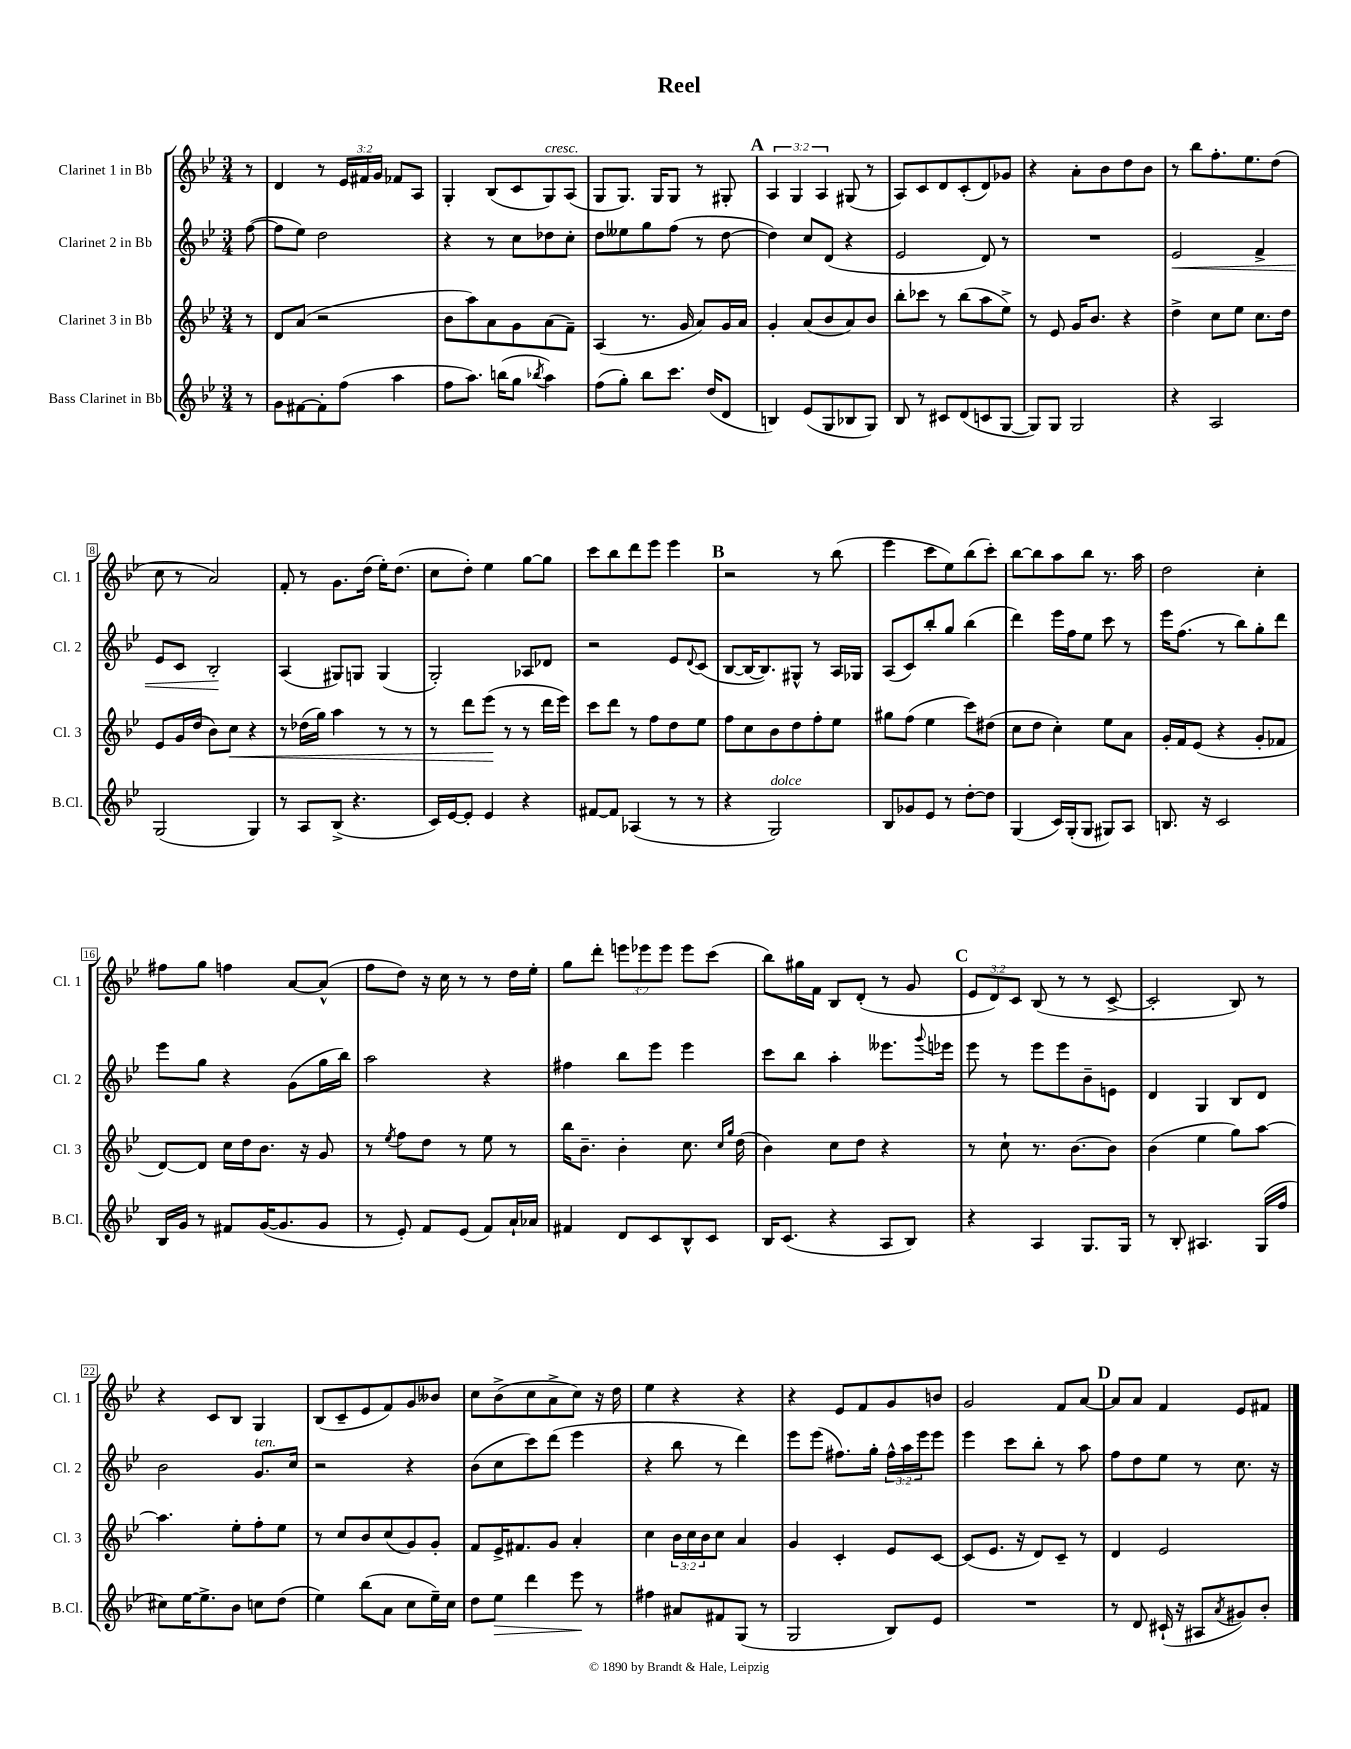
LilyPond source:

\header { title = "Reel" }
<<
\new StaffGroup <<
\new Staff = "s0" \with { instrumentName = "Clarinet 1 in Bb" shortInstrumentName = "Cl. 1" } {
    \clef treble \key bes \major \numericTimeSignature \time 3/4 \override Staff.TupletNumber.text = #tuplet-number::calc-fraction-text \partial 8
    r8 |
    d'4 r8 \tuplet 3/2 { ees'16 fis'16 g'16 } fes'8 a8 |
    g4-. bes8( c'8 g8^\markup { \italic "cresc." }) a8( |
    g8 g8.) g16 g8 r8 gis8-. |
    \mark \markup { \bold "A" } \tuplet 3/2 { a4 g4 a4 } gis8( r8 |
    a8) c'8 d'8 c'8-.( d'8) ges'8 |
    r4 a'8-. bes'8 d''8 bes'8 |
    r8 bes''8 f''8.-. ees''8. d''8( |
    c''8 r8 a'2) |
    f'8-. r8 g'8. d''16( ees''16-.) d''8.( |
    c''8 d''8-.) ees''4 g''8~ g''8 |
    c'''8 bes''8 d'''8 ees'''8 ees'''4 |
    \mark \markup { \bold "B" } r2 r8 bes''8( |
    ees'''4 c'''8 ees''8) bes''8( c'''8-.) |
    bes''8~ bes''8 a''8 bes''8 r8. a''16 |
    d''2 c''4-. |
    fis''8 g''8 f''4 a'8~ a'8-^( |
    f''8 d''8) r16 c''16 r8 r8 d''16 ees''16-. |
    g''8 d'''8-. \tuplet 3/2 { e'''8 ees'''8 ees'''8 } ees'''8 c'''8( |
    bes''8) gis''16 f'16 bes8 d'8-.( r8 g'8 |
    \mark \markup { \bold "C" } \tuplet 3/2 { ees'8 d'8) c'8 } bes8( r8 r8 c'8~-> |
    c'2-. bes8) r8 |
    r4 c'8 bes8 g4 |
    bes8( c'8-- ees'8 f'8) g'8 beses'8 |
    c''8 bes'8->( c''8 a'8-> c''8) r16 d''16 |
    ees''4 r4 r4 |
    r4 ees'8 f'8 g'8 b'8 |
    g'2 f'8 a'8~ |
    \mark \markup { \bold "D" } a'8 a'8 f'4 ees'8 fis'8 \bar "|." |
}
\new Staff = "s1" \with { instrumentName = "Clarinet 2 in Bb" shortInstrumentName = "Cl. 2" } {
    \clef treble \key bes \major \numericTimeSignature \time 3/4 \override Staff.TupletNumber.text = #tuplet-number::calc-fraction-text \partial 8
    f''8~( |
    f''8 ees''8) d''2 |
    r4 r8 c''8 des''8 c''8-. |
    d''8 eeses''8 g''8 f''8( r8 d''8~ |
    \mark \markup { \bold "A" } d''4) c''8 d'8( r4 |
    ees'2 d'8) r8 |
    R2. |
    ees'2\< f'4-> |
    ees'8 c'8 bes2-.\! |
    a4( gis8) g8 g4( |
    g2-.) aes8 des'8 |
    r2 ees'8 \appoggiatura { d'8 } c'8( |
    \mark \markup { \bold "B" } bes8~ bes16~ bes8.) gis8-^ r8 a16 ges16 |
    a8( c'8) bes''8-. g''8 bes''4( |
    d'''4) ees'''16 f''16 ees''8 c'''8 r8 |
    ees'''16 f''8.( r8 bes''8) g''8-. d'''8 |
    ees'''8 g''8 r4 g'8( g''16 bes''16) |
    a''2 r4 |
    fis''4 bes''8 ees'''8 ees'''4 |
    c'''8 bes''8 a''4-. eeses'''8. \appoggiatura { g'''8 } ees'''16 |
    \mark \markup { \bold "C" } ees'''8 r8 ees'''8 ees'''8 bes'8-- e'8 |
    d'4 g4 bes8 d'8 |
    bes'2 g'8.^\markup { \italic "ten." } c''16 |
    r2 r4 |
    bes'8( c''8 c'''8) d'''8( ees'''4 |
    r4 bes''8 r8 d'''4) |
    ees'''8 ees'''8( fis''8.) g''16-. \tuplet 3/2 { fis''16-^ a''16 ees'''16 } ees'''8 |
    ees'''4 c'''8 bes''8-. r8 a''8 |
    \mark \markup { \bold "D" } f''8 d''8 ees''8 r8 c''8. r16 \bar "|." |
}
\new Staff = "s2" \with { instrumentName = "Clarinet 3 in Bb" shortInstrumentName = "Cl. 3" } {
    \clef treble \key bes \major \numericTimeSignature \time 3/4 \override Staff.TupletNumber.text = #tuplet-number::calc-fraction-text \partial 8
    r8 |
    d'8 a'8( r2 |
    bes'8 a''8) a'8 g'8 a'8( f'8--) |
    a4( r8. g'16 a'8) g'16 a'16 |
    \mark \markup { \bold "A" } g'4-. a'8( bes'8 a'8) bes'8 |
    bes''8-. ces'''8 r8 bes''8( a''8 ees''8->) |
    r8 ees'8 g'16 bes'8. r4 |
    d''4-> c''8 ees''8 c''8. d''16 |
    ees'8 g'16 d''16( bes'8) c''8\< r4 |
    r8 des''16( g''16) a''4 r8 r8 |
    r8 d'''8 ees'''8\!( r8 r8 d'''16 ees'''16) |
    c'''8 d'''8 r8 f''8 d''8 ees''8 |
    \mark \markup { \bold "B" } f''8 c''8 bes'8 d''8 f''8-. ees''8 |
    gis''8 f''8( ees''4 c'''8) dis''8( |
    c''8 d''8 c''4-.) ees''8 a'8 |
    g'16-. f'16 ees'8( r4 g'8-. fes'8 |
    d'8~) d'8 c''16 d''16 bes'8. r16 g'8 |
    r8 \acciaccatura { ees''8 } f''8 d''8 r8 ees''8 r8 |
    bes''16 bes'8.-- bes'4-. c''8. \grace { c''16 g''16 } d''16( |
    bes'4) c''8 d''8 r4 |
    \mark \markup { \bold "C" } r8 c''8-! r8. bes'8.~ bes'8 |
    bes'4( ees''4 g''8) a''8~ |
    a''4. ees''8-. f''8-. ees''8 |
    r8 c''8 bes'8 c''8( g'8) g'8-. |
    f'8 ees'16-> fis'8. g'8 a'4-. |
    c''4 \tuplet 3/2 { bes'16 c''16 bes'16 } c''8 a'4 |
    g'4 c'4-. ees'8 c'8~ |
    c'8( ees'8. r16 d'8) c'8-- r8 |
    \mark \markup { \bold "D" } d'4 ees'2 \bar "|." |
}
\new Staff = "s3" \with { instrumentName = "Bass Clarinet in Bb" shortInstrumentName = "B.Cl." } {
    \clef treble \key bes \major \numericTimeSignature \time 3/4 \partial 8
    r8 |
    g'8 fis'8~ fis'8-. f''8( a''4 |
    f''8 a''8.) b''16( g''8 \acciaccatura { bes''8 } a''4) |
    f''8( g''8-.) bes''8 c'''8. d''16( d'8 |
    \mark \markup { \bold "A" } b4) ees'8( g8 bes8 g8) |
    bes8 r8 cis'8 d'8( c'8 g8~ |
    g8) g8 g2 |
    r4 a2 |
    g2( g4) |
    r8 a8 bes8->( r4. |
    c'16) ees'16~ ees'8-. ees'4 r4 |
    fis'8~ fis'8 aes4( r8 r8 |
    \mark \markup { \bold "B" } r4 g2^\markup { \italic "dolce" }) |
    bes8 ges'8 ees'8 r8 d''8~-. d''8 |
    g4( c'16) g16-.( g8 gis8) a8 |
    b8. r16 c'2 |
    bes16 g'16 r8 fis'8 g'16~( g'8. g'8 |
    r8 ees'8-.) f'8 ees'8( f'8) a'16-! aes'16 |
    fis'4 d'8 c'8 bes8-^ c'8 |
    bes16 c'8.( r4 a8 bes8) |
    \mark \markup { \bold "C" } r4 a4 g8. g16 |
    r8 bes8-. ais4. g16( f''16 |
    cis''8) ees''16~ ees''8.-> bes'8 c''8 d''8( |
    ees''4) bes''8( a'8 c''8 ees''16--) c''16 |
    d''8 ees''8\> d'''4 ees'''8\! r8 |
    fis''4 ais'8 fis'8 g8( r8 |
    g2 bes8) ees'8 |
    R2. |
    \mark \markup { \bold "D" } r8 d'8 cis'16-!( r16 ais8 \acciaccatura { a'8 } gis'8) bes'8-. \bar "|." |
}
>>
>>
\layout { \context { \Score \override BarNumber.stencil = #(make-stencil-boxer 0.1 0.3 ly:text-interface::print) } }
